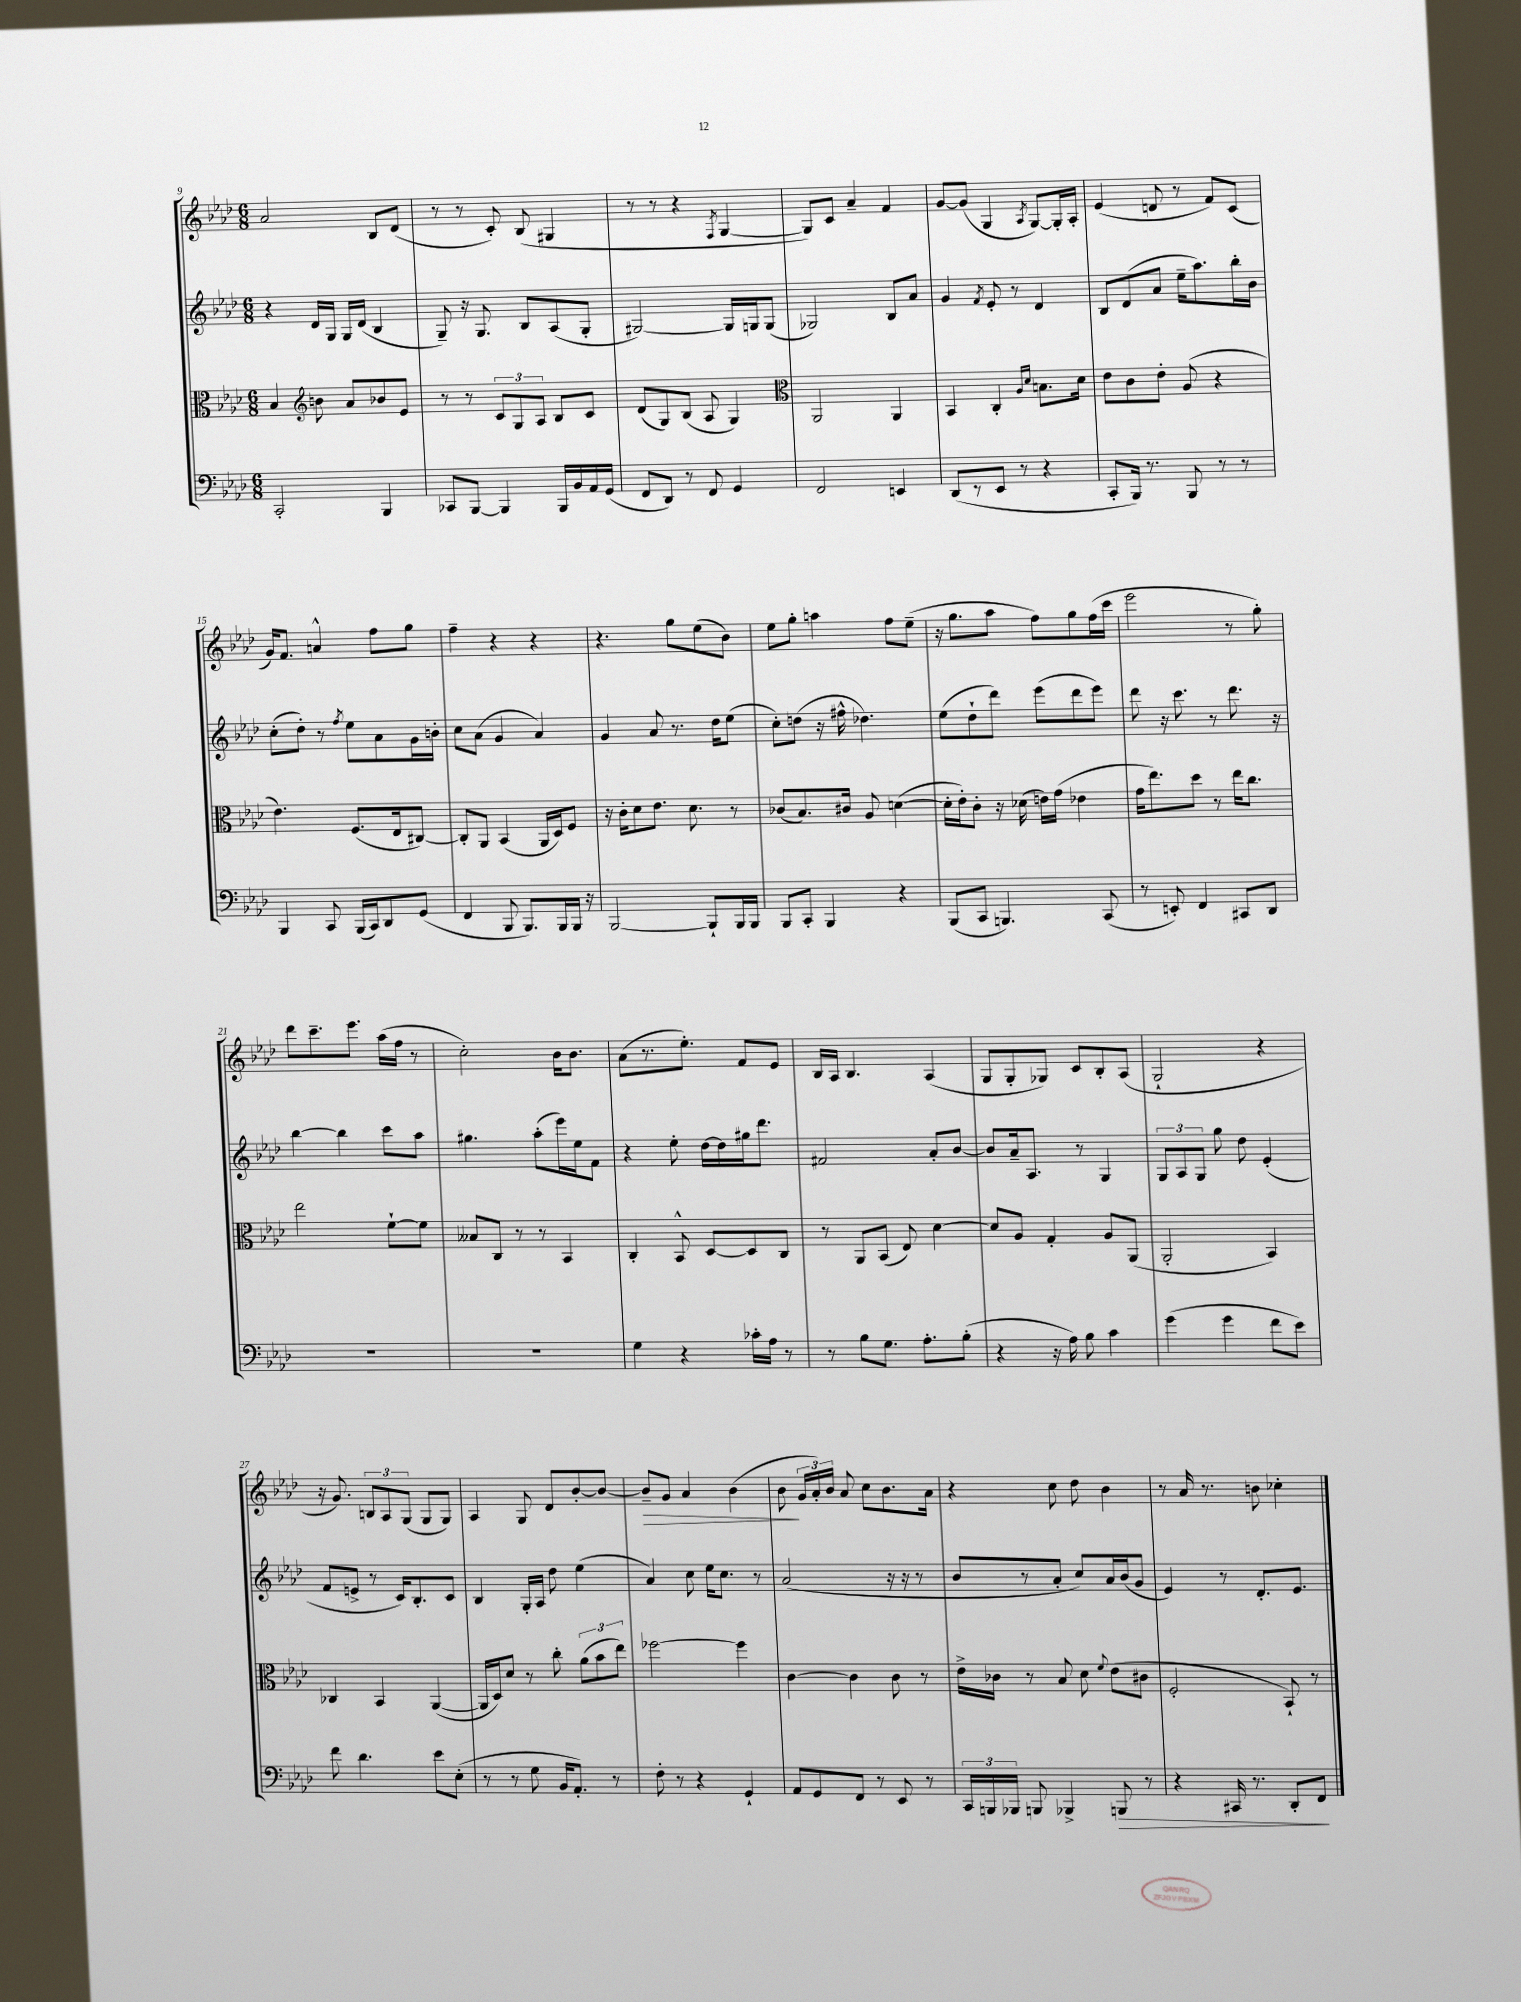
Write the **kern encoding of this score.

**kern	**kern	**kern	**kern
*staff4	*staff3	*staff2	*staff1
*clefF4	*clefC3	*clefG2	*clefG2
*k[b-e-a-d-]	*k[b-e-a-d-]	*k[b-e-a-d-]	*k[b-e-a-d-]
*M6/8	*M6/8	*M6/8	*M6/8
2CC'	4B-	4r	2a-
*	*clefG2	*	*
.	8b	16d-	.
.	.	16G	.
.	8a-	16G	.
.	.	(16d-	.
4BBB-	8b-	4B-	8B-
.	8e-	.	(8d-
=	=	=	=
8CC-	8r	8G~)	8r
[8BBB-	8r	16r	8r
.	.	8.G	.
4BBB-]	12c	.	8c')
.	12G	.	.
.	.	8B-	(8B-
.	12A-	.	.
16BBB-	8B-	(8A-	4G#
16BB-	.	.	.
16AA-	8c	8G'	.
(16GG	.	.	.
=	=	=	=
8FF	(8d-	[2G#)	8r
8DD-)	8G)	.	8r
8r	(8B-	.	4r
8FF	8A-	.	.
.	.	.	8qF
4GG	4G)	16G#]	[4G
.	.	16G	.
.	.	(8G	.
=	=	=	=
*	*clefC3	*	*
2FF	2AA-	2G-)	8G])
.	.	.	8c
.	.	.	4a-~
4EE	4AA-	8B-	4f
.	.	8a-	.
=	=	=	=
(8DD-	4BB-	4g	[8g
8r	.	.	(8g]
.	.	8qf	.
8EE-	4C'	8e-'	4G
8r	.	8r	.
.	16qqA-	.	.
.	16qqd-	.	8qA-
4r	8.B	4d-	[8G)
.	.	.	16G']
.	16d-	.	16A-'
=	=	=	=
8CC'	8e-	8B-	(4e-
16BBB-)	8c	(8d-	.
8.r	.	.	.
.	8e-'	8a-	8d
8BBB-	(8A-	16ee-~	8r
.	.	8.aa-)	.
8r	4r	.	8f)
8r	.	16bb-'	(8c
.	.	16b-	.
=	=	=	=
4BBB-	4.e-)	(8cc'	16g)
.	.	.	8.f
.	.	8dd-')	.
8CC	.	8r	4a^^
.	.	8qff	.
(16BBB-	(8.F	8ee-	.
16CC)	.	.	.
8DD-	.	8a-	8ff
.	16E-	.	.
(8GG	[8C#)	16g	8gg
.	.	16b'	.
=	=	=	=
4FF	8C#']	8cc	4ff~
.	8AA-	(8a-	.
8BBB-	(4BB-	4g	4r
8.BBB-)	.	.	.
.	16AA-	4a-)	4r
16BBB-	16D-)	.	.
16BBB-	8F	.	.
16r	.	.	.
=	=	=	=
[2BBB-	16r	4g	4.r
.	16c'	.	.
.	8d-	.	.
.	8.e-	8a-	.
.	.	8.r	8gg
.	8.d-	.	.
8BBB-`]	.	.	(8ee-
.	.	16dd-	.
16BBB-	8r	(8ee-	8b-)
16BBB-	.	.	.
=	=	=	=
8BBB-	(8c-	8cc')	8ee-
8CC'	8.B-)	(8dd	8gg'
4BBB-	.	16r	4aa
.	16c#	16ff#^^	.
.	8A-	4.dd-)	.
4r	([4d	.	8ff
.	.	.	(8ee-~
=	=	=	=
(8BBB-	16d']	(8ee-	16r
.	16e-')	.	8.gg
8CC	8c'	8dd-`	.
4.BBB)	16r	8ddd-)	8aa-
.	(16d-	.	.
.	16e)	(8eee-	8ff)
.	(16g	.	.
.	4e-	8ddd-	8gg
(8CC	.	8eee-)	(16ff
.	.	.	16ccc
=	=	=	=
8r	16g	8ddd-	2eee-
.	8.ee-)	.	.
8EE')	.	16r	.
.	.	8.ccc	.
4FF	8dd-	.	.
.	8r	8r	.
8CC#	16ee-	8.ddd-	8r
.	8.cc	.	.
8DD-	.	.	8gg')
.	.	16r	.
=	=	=	=
2.r	2ee-	[4bb-	8ddd-
.	.	.	8.ccc~
.	.	4bb-]	.
.	.	.	8.eee-
.	[8f`	8ccc	(16aa-
.	.	.	16ff
.	8f]	8aa-	8r
=	=	=	=
2.r	8B--	4.gg#	2cc')
.	8C	.	.
.	8r	.	.
.	8r	(8aa-'	.
.	4BB-	16eee-)	16b-
.	.	16ee-	8.b-
.	.	8f	.
=	=	=	=
4G	4C'	4r	(8a-
.	.	.	8.r
4r	8BB-^^	8ee-'	.
.	.	.	8.ee-')
.	[8D-	[16dd-	.
.	.	16dd-]	.
16c-'	8D-]	16gg#	8f
16A-	.	8.ddd-	.
8r	8C	.	8e-
=	=	=	=
8r	8r	2f#	16B-
.	.	.	16A-
8B-	8AA-	.	4.B-
8.G	(8BB-	.	.
.	8E-)	.	.
8.A-'	.	.	.
.	[4d-	8a-'	(4A-
(8B-'	.	[8b-	.
=	=	=	=
4r	8d-]	8b-]	8G
.	8A-	16a-~	8G'
.	.	8.A-	.
16r	4G'	.	8G-)
16A-)	.	.	.
8B-	.	8r	8c
4c	8A-	4G	8B-'
.	(8AA-	.	(8A-
=	=	=	=
(4g	2AA-'	12G	2G`
.	.	12A-	.
.	.	12G	.
4g	.	8gg	.
.	.	8dd-	.
8f	4BB-)	(4e-'	4r
8e-)	.	.	.
=	=	=	=
8f	4C-	8f	16r
.	.	.	8.g)
4.d-	.	8e^	.
.	4BB-	8r	12B
.	.	.	12A-
.	.	16c)	.
.	.	.	(12G
.	.	8.B-'	.
8e-	([4AA-	.	8G
(8E-'	.	8c	8G)
=	=	=	=
8r	16AA-]	4B-	4A-
.	16D-)	.	.
8r	8d-	.	.
8G	8r	16G'	8G
.	.	16A-	.
16BB-	8cc'	8dd-	8d-
8.AA-')	.	.	.
.	(12a-	(4ee-	[8b-'
.	12b-	.	.
8r	.	.	8b-_
.	12ee-)	.	.
=	=	=	=
8F'	[2ff-	4a-)	8b-~]
8r	.	.	8g
4r	.	8cc	4a-
.	.	16ee-	.
.	.	8.cc	.
4GG`	4ff-]	.	(4b-
.	.	8r	.
=	=	=	=
8AA-	[4c	(2a-	8b-
8GG	.	.	24g
.	.	.	24a-')
.	.	.	24b-
8FF	4c]	.	8a-
8r	.	.	8cc
8EE-	8c	16r	8.b-
.	.	16r	.
8r	8r	8r	.
.	.	.	16a-
=	=	=	=
24CC	16e-^	8b-	4r
24BBB	.	.	.
.	16c-	.	.
24BBB-	.	.	.
8BBB	8r	8r	.
4BBB-^	8B-	8a-'	8cc
.	8d-	8cc)	8dd-
.	8qqf	.	.
8BBB	(8e-	16a-	4b-
.	.	(16b-	.
8r	8c#	8g	.
=	=	=	=
4r	2F'	4e-)	8r
.	.	.	16a-
.	.	.	8.r
16CC#	.	8r	.
8.r	.	.	.
.	.	8.d-'	8b
8DD-'	8BB-`)	.	4cc-'
.	.	8.e-	.
8FF	8r	.	.
==	==	==	==
*-	*-	*-	*-
